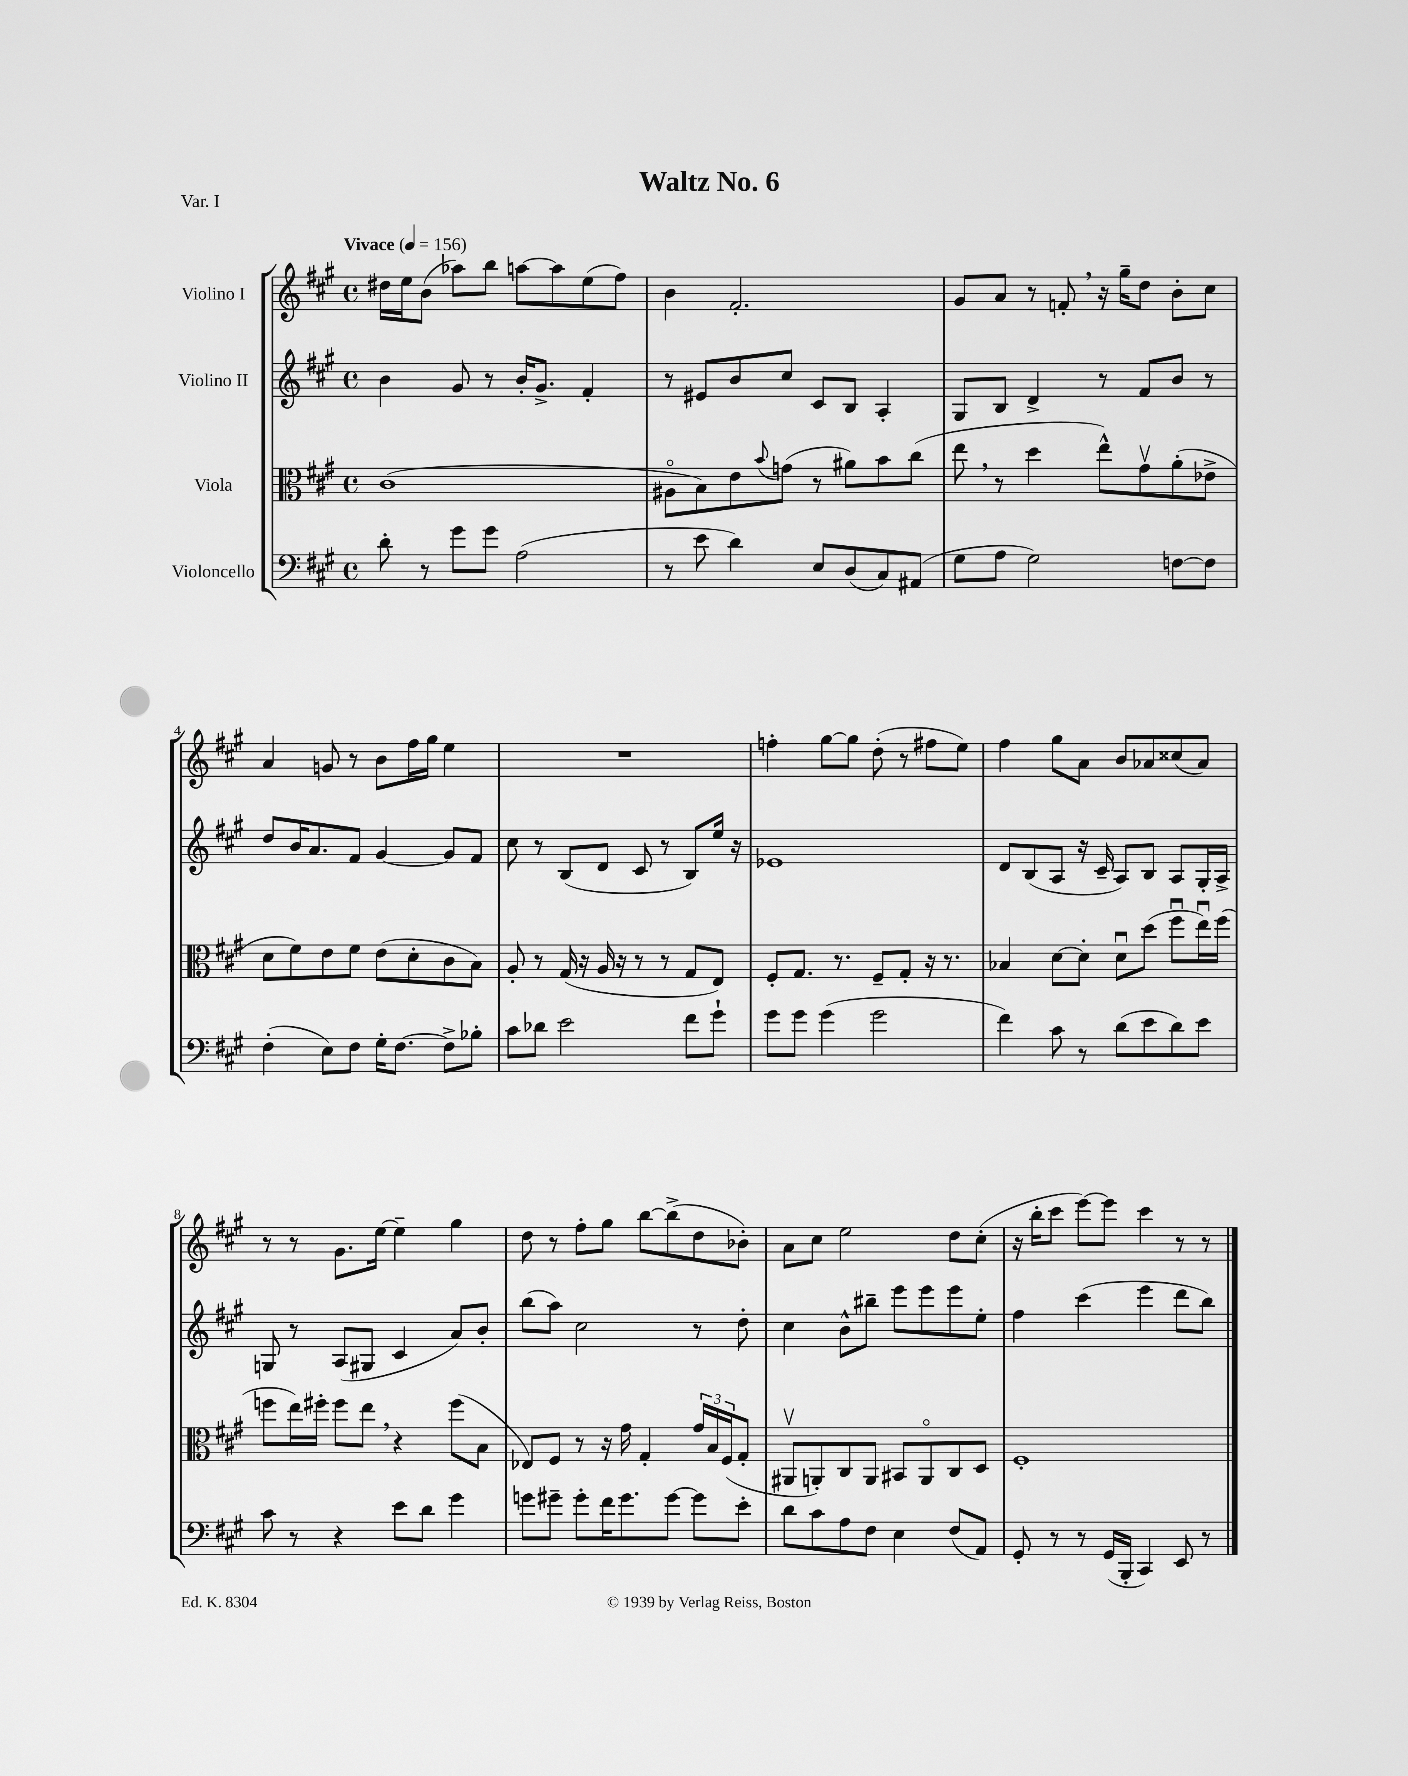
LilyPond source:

\header { title = "Waltz No. 6" piece = "Var. I" }
<<
\new StaffGroup <<
\new Staff = "s0" \with { instrumentName = "Violino I" } {
    \clef treble \key a \major \defaultTimeSignature \time 4/4 \tempo "Vivace" 4 = 156
    dis''16 e''16 b'8( aes''8) b''8 a''8~ a''8 e''8( fis''8) |
    b'4 fis'2.-. |
    gis'8 a'8 r8 f'8-. \breathe r16 gis''16-- d''8 b'8-. cis''8 |
    a'4 g'8 r8 b'8 fis''16 gis''16 e''4 |
    R1 |
    f''4-. gis''8~ gis''8 d''8-.( r8 fis''8 e''8) |
    fis''4 gis''8 a'8 b'8 aes'8 cisis''8( aes'8) |
    r8 r8 gis'8. e''16~ e''4-- gis''4 |
    d''8 r8 fis''8-. gis''8 b''8~ b''8->( d''8 bes'8-.) |
    a'8 cis''8 e''2 d''8 cis''8-.( |
    r16 b''16-. cis'''8 e'''8~) e'''8 cis'''4 r8 r8 \bar "|." |
}
\new Staff = "s1" \with { instrumentName = "Violino II" } {
    \clef treble \key a \major \defaultTimeSignature \time 4/4
    b'4 gis'8 r8 b'16-. gis'8.-> fis'4-. |
    r8 eis'8 b'8 cis''8 cis'8 b8 a4-. |
    gis8 b8 d'4-> r8 fis'8 b'8 r8 |
    d''8 b'16 a'8. fis'8 gis'4~ gis'8 fis'8 |
    cis''8 r8 b8( d'8 cis'8 r8 b8) e''16 r16 |
    ees'1 |
    d'8 b8( a8 r16 cis'16-- a8) b8 a8 gis16-. a16-> |
    g8 r8 a8( gis8 cis'4 a'8) b'8-. |
    b''8( a''8) cis''2 r8 d''8-. |
    cis''4 b'8-^ bis''8-- e'''8 e'''8 e'''8 e''8-. |
    fis''4 cis'''4( e'''4 d'''8 b''8) \bar "|." |
}
\new Staff = "s2" \with { instrumentName = "Viola" } {
    \clef alto \key a \major \defaultTimeSignature \time 4/4
    cis'1( |
    ais8\flageolet b8) e'8 \appoggiatura { b'8 } g'8( r8 ais'8) b'8 cis''8( |
    e''8 \breathe r8 d''4 e''8-^) gis'8\upbow a'8-.( ees'8-> |
    d'8 fis'8) e'8 fis'8 e'8( d'8-. cis'8 b8) |
    a8-. r8 gis16( r16 a16 r16 r8 r8 gis8 e8) |
    fis8-. gis8. r8. fis8-- gis8-. r16 r8. |
    bes4 d'8~ d'8-. d'8\downbow d''8( fis''8\downbow e''16\downbow) fis''16( |
    f''8 e''16) fis''16-. fis''8 e''8 \breathe r4 fis''8( b8 |
    ees8) fis8 r8 r16 gis'16 gis4-. \tuplet 3/2 { gis'16 b16 fis16( } gis8-. |
    ais,8\upbow a,8-.) cis8 a,8 bis,8 a,8\flageolet cis8 d8 |
    fis1-. \bar "|." |
}
\new Staff = "s3" \with { instrumentName = "Violoncello" } {
    \clef bass \key a \major \defaultTimeSignature \time 4/4
    d'8-. r8 gis'8 gis'8 a2( |
    r8 e'8 d'4) e8 d8( cis8) ais,8( |
    gis8 a8 gis2) f8~ f8 |
    fis4-.( e8) fis8 gis16-. fis8.~ fis8-> bes8-. |
    cis'8 des'8 e'2 fis'8 gis'8-! |
    gis'8 gis'8 gis'4( gis'2 |
    fis'4) cis'8 r8 d'8( e'8 d'8) e'8 |
    cis'8 r8 r4 e'8 d'8 gis'4 |
    g'8 gis'8-- gis'8-. fis'16 gis'8. gis'8~ gis'8 e'8-. |
    d'8 cis'8 a8 fis8 e4 fis8( a,8) |
    gis,8-. r8 r8 gis,16( b,,16-. cis,4) e,8 r8 \bar "|." |
}
>>
>>
